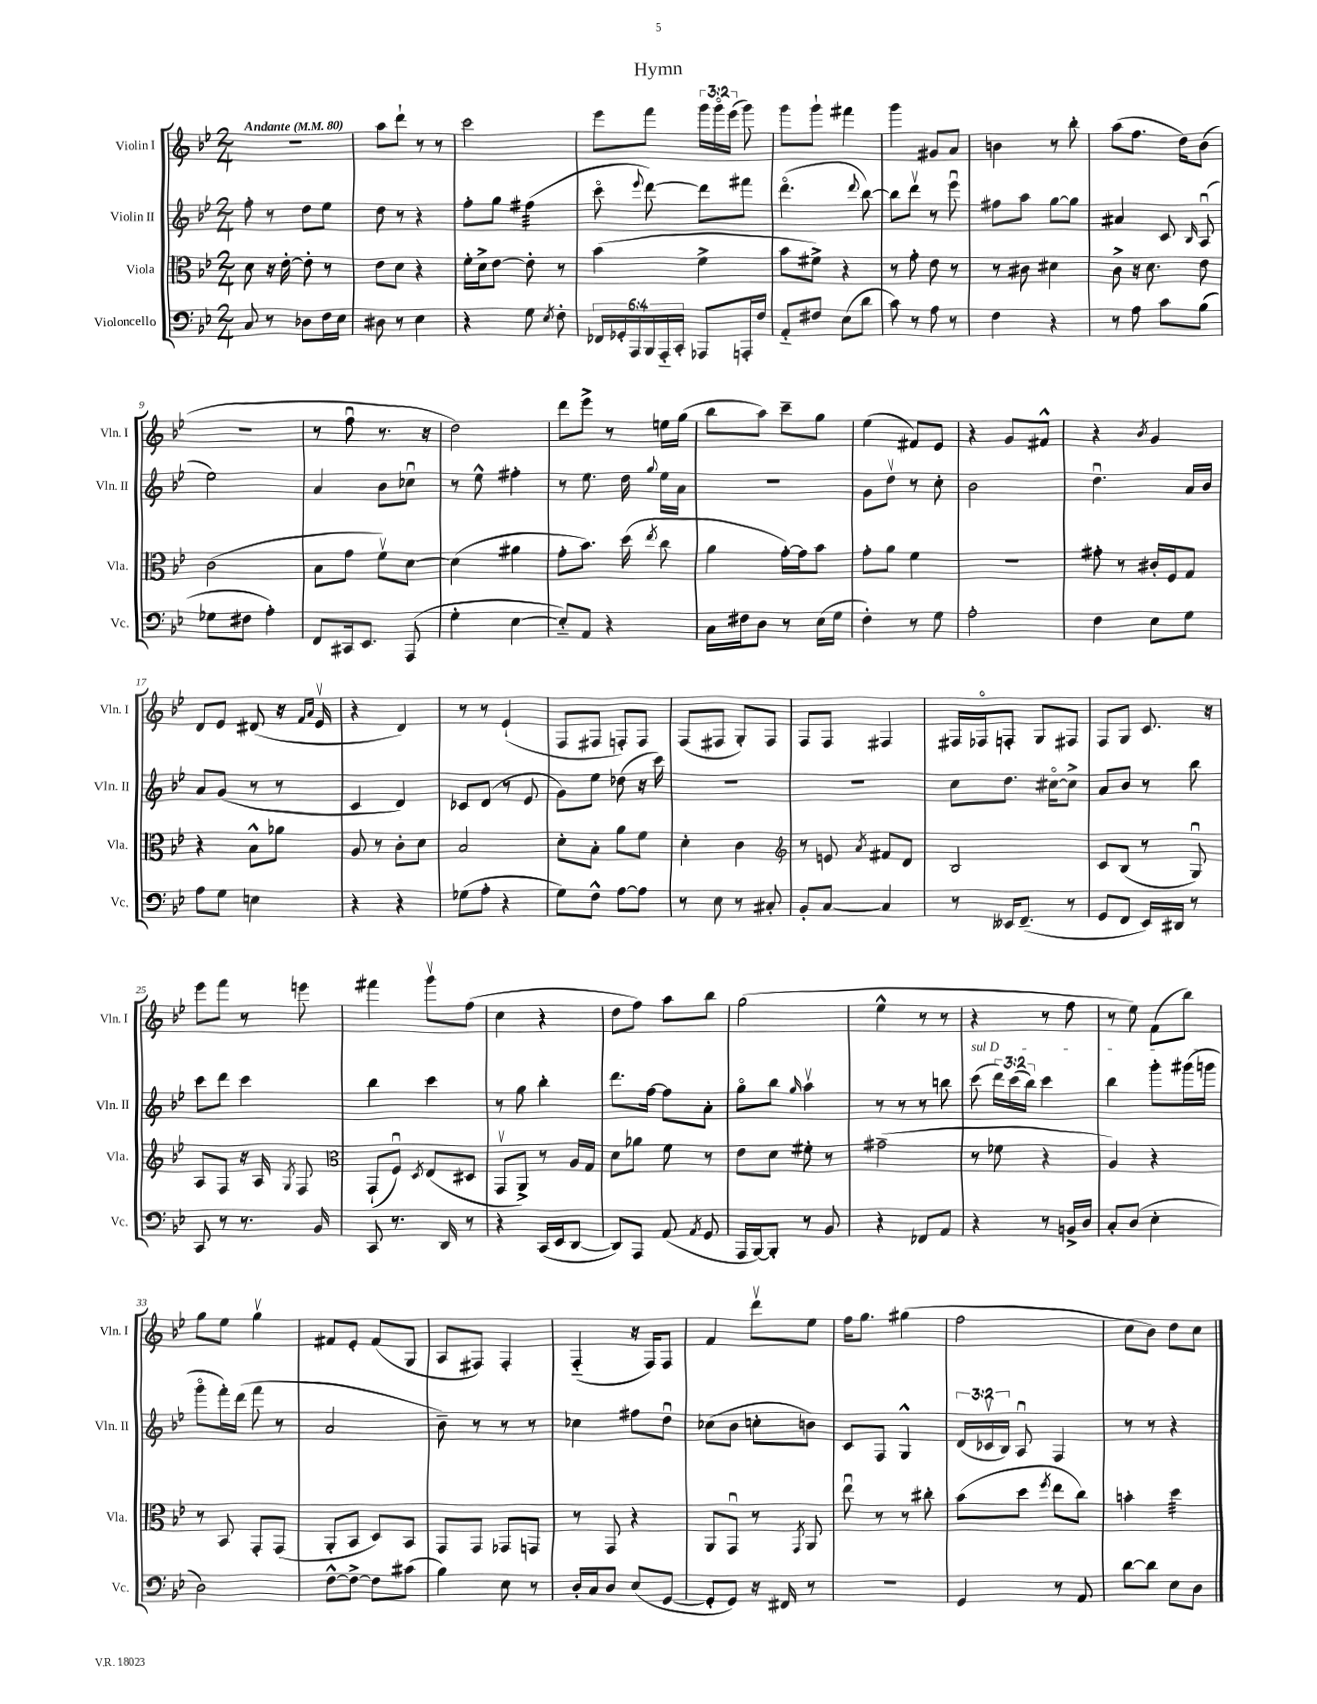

**kern	**kern	**kern	**kern
*staff4	*staff3	*staff2	*staff1
*clefF4	*clefC3	*clefG2	*clefG2
*k[b-e-]	*k[b-e-]	*k[b-e-]	*k[b-e-]
*M2/4	*M2/4	*M2/4	*M2/4
*MM80	*MM80	*MM80	*MM80
8C	8d	8ff'	2r
8r	16r	8r	.
.	[16e-'	.	.
8D-	8e-']	8dd	.
16F	8r	8ee-	.
16E-	.	.	.
=	=	=	=
8D#	8e-	8dd	8aa
8r	8d	8r	8ddd`
4E-	4r	4r	8r
.	.	.	8r
=	=	=	=
4r	16f'	8ff'	2ccc
.	16d^	.	.
.	[8e-	8gg	.
8G	8e-']	(4ff#	.
8qE-	.	.	.
8F'	8r	.	.
=	=	=	=
24FF-	(4b-	8ccco	8eee-
24GG-'	.	.	.
24AAA	.	.	.
.	.	8qqeee-	.
24BBB-	.	[8ddd)	8fff
24AAA'~	.	.	.
24CC'	.	.	.
8AAA-	4f^	8ddd]	24ggg
.	.	.	24gggo
.	.	.	(24eee-
16AAA'	.	8fff#	8ggg)
16F	.	.	.
=	=	=	=
8AA'~	8b-	(4.dddo	8ggg
8F#	8f#^)	.	8ggg`
(8E-	4r	.	4fff#
.	.	8qqddd	.
8d	.	[8bb-)	.
=	=	=	=
8c)	8r	8bb-]	4ggg
8r	8g'	8dddv	.
8A	8e-	8r	8g#
8r	8r	8eee-u	8a
=	=	=	=
4F	8r	8ff#	4b
.	8c#	8aa	.
4r	4d#	[8gg	8r
.	.	8gg]	8bb-'
=	=	=	=
8r	8c^	4a#	(8aa
8A	16r	.	8.ff
.	8.d	.	.
8c	.	8c	.
.	.	.	16dd)
.	.	16qqB-	.
(8B-	8e-	(8Au	(8b-
=	=	=	=
8G-	(2c	2ee-)	2r
8F#	.	.	.
4A')	.	.	.
=	=	=	=
8FF	8B-	4a	8r
16CC#	8g	.	8ffu
8.EE-	.	.	.
.	8fv)	8b-	8.r
(8AAA	[8d	8cc-u	.
.	.	.	16r
=	=	=	=
4G'	(4d]	8r	2dd)
.	.	8ee-^^	.
[4E-	4a#	4ff#'	.
=	=	=	=
8E-'~])	8g'	8r	8ddd
8AA	8.b-)	8.ee-	8eee-^
4r	.	.	8r
.	(16dd	16dd	.
.	8qee-	8qqgg	.
.	8cc	16ee-	16ee
.	.	16a	(16gg
=	=	=	=
16C	4a	2r	8bb-
16F#	.	.	.
8D	.	.	8aa)
8r	[16g')	.	8ccc~
.	16g]	.	.
(16E-	8b-	.	8gg
16G	.	.	.
=	=	=	=
4F')	8g'	8g	(4ee-
.	8a	8ddv	.
8r	4f	8r	8f#)
8G	.	8cc'	8e-
=	=	=	=
2A'	2r	2b-	4r
.	.	.	8g
.	.	.	8f#^^
=	=	=	=
4F	8g#'	4.ddu	4r
.	8r	.	.
.	.	.	8qb-
8E-	16c#'	.	4g
.	16F	.	.
8G	8G	16a	.
.	.	16b-	.
=	=	=	=
8A	4r	8a	8d
8G	.	(8g	8e-
4E	8B-^^	8r	(8d#
.	8a-	8r	16r
.	.	.	16qqf
.	.	.	16qqa
.	.	.	16e-v
=	=	=	=
4r	8A	4c	4r
.	8r	.	.
4r	8c'	4d)	4d)
.	8d	.	.
=	=	=	=
(8G-	2B-	8c-	8r
8A'	.	(8d	8r
4r	.	8r	(4e-`
.	.	8e-	.
=	=	=	=
8G)	8d'	8g)	8F
8F^^	8B-'	8ee-	8F#
[8A	8a	(8dd-	8F')
8A]	8f	16r	8F
.	.	16ccc)	.
=	=	=	=
8r	4d'	2r	(8F
8E-	.	.	8F#
8r	4c	.	8G')
8C#'	.	.	8F#
=	=	=	=
*	*clefG2	*	*
8BB-'	8r	2r	8F
[8C	8e	.	8F
.	8qa	.	.
4C]	8f#	.	4F#
.	8d	.	.
=	=	=	=
8r	2B-	8cc	16F#
.	.	.	16F-o
16EE--	.	8.dd	8F'
(8.FF~	.	.	.
.	.	.	8G
.	.	[16cc#o	.
8r	.	8cc#^]	8F#
=	=	=	=
8GG	8c	8a	8F
8FF	(8B-	8b-	8G
16EE-)	8r	8r	8.c
16DD#	.	.	.
8r	8Gu)	8bb-	.
.	.	.	16r
=	=	=	=
8CC	8A	8ccc	8eee-
8r	8F	8ddd	8fff
8.r	16r	4ccc	8r
.	16A	.	.
.	8qG	.	.
.	8F	.	8eee
16BB-	.	.	.
=	=	=	=
*	*clefC3	*	*
8CC	(8GG`	4bb-	4fff#
8.r	8Fu)	.	.
.	8qD	.	.
.	(8E-	4ccc	8gggv
16DD	.	.	.
8r	8D#	.	(8ff
=	=	=	=
4r	8GGv	8r	4cc
.	8AA^)	8gg	.
(16CC	8r	4bb-'	4r
16EE-	.	.	.
[8DD	16A	.	.
.	16G	.	.
=	=	=	=
8DD])	8d	8.ddd	8dd
8AAA	8a-	.	8ff)
.	.	[16ff	.
(8AA	8f	8ff]	8aa
8qAA	.	.	.
8GG	8r	8a'	8bb-
=	=	=	=
16AAA	8e-	8ggo	(2gg
[16BBB-)	.	.	.
8BBB-']	8d	8bb-	.
.	.	16qqgg	.
8r	8f#'	4aav	.
8BB-	8r	.	.
=	=	=	=
4r	(2g#~	8r	4ee-^^
.	.	8r	.
8FF-	.	8r	8r
8AA	.	8bb	8r
=	=	=	=
4r	8r	(8ccc	4r
.	8f-	24ddd)	.
.	.	(24ccc	.
.	.	24bb-)	.
8r	4r	4ccc	8r
16BB^	.	.	8ff
16D	.	.	.
=	=	=	=
8C'	4A)	4bb-	8r
(8D	.	.	8ee-)
4E-'	4r	8ggg'	(8f
.	.	(16ggg#	8bb-)
.	.	16ggg	.
=	=	=	=
2D)	8r	8gggo	8gg
.	8BB-	16fff')	8ee-
.	.	(16ddd	.
.	8GG'	8fff	4ggv
.	(8GG	8r	.
=	=	=	=
[8F^^	8AA'	2a	8f#
8F^_	8BB-	.	8e-'
8F]	8D)	.	(8f#
(8c#	8BB-	.	8G
=	=	=	=
4B-)	8GG	8b-~)	8A
.	8GG	8r	8F#)
8E-	8GG-	8r	4F#'
8r	8GG	8r	.
=	=	=	=
16D'	8r	4cc-	(4F'~
16C	.	.	.
8D	8GG	.	.
(8E-	4r	8ff#	16r
.	.	.	16F)
[8GG	.	8ddu	8F
=	=	=	=
8GG']	8AA	(8cc-	4f
8GG)	8GGu	8b-	.
16r	8r	8cc'	8dddv
16FF#	.	.	.
.	8qGG	.	.
8r	8AA	8b)	8ee-
=	=	=	=
2r	8ee-u	8c	16ff
.	.	.	8.gg
.	8r	8F	.
.	8r	4G^^	(4gg#
.	8cc#'	.	.
=	=	=	=
4GG	(8b-	(24d	2ff
.	.	24c-v	.
.	.	24B-)	.
.	8dd	8Au	.
.	8qff	.	.
8r	8ee-	4F	.
8AA	8cc)	.	.
=	=	=	=
[8d	4b'	8r	8cc
8d]	.	8r	8b-)
8E-	4dd	4r	8dd
8D	.	.	8cc
==	==	==	==
*-	*-	*-	*-
